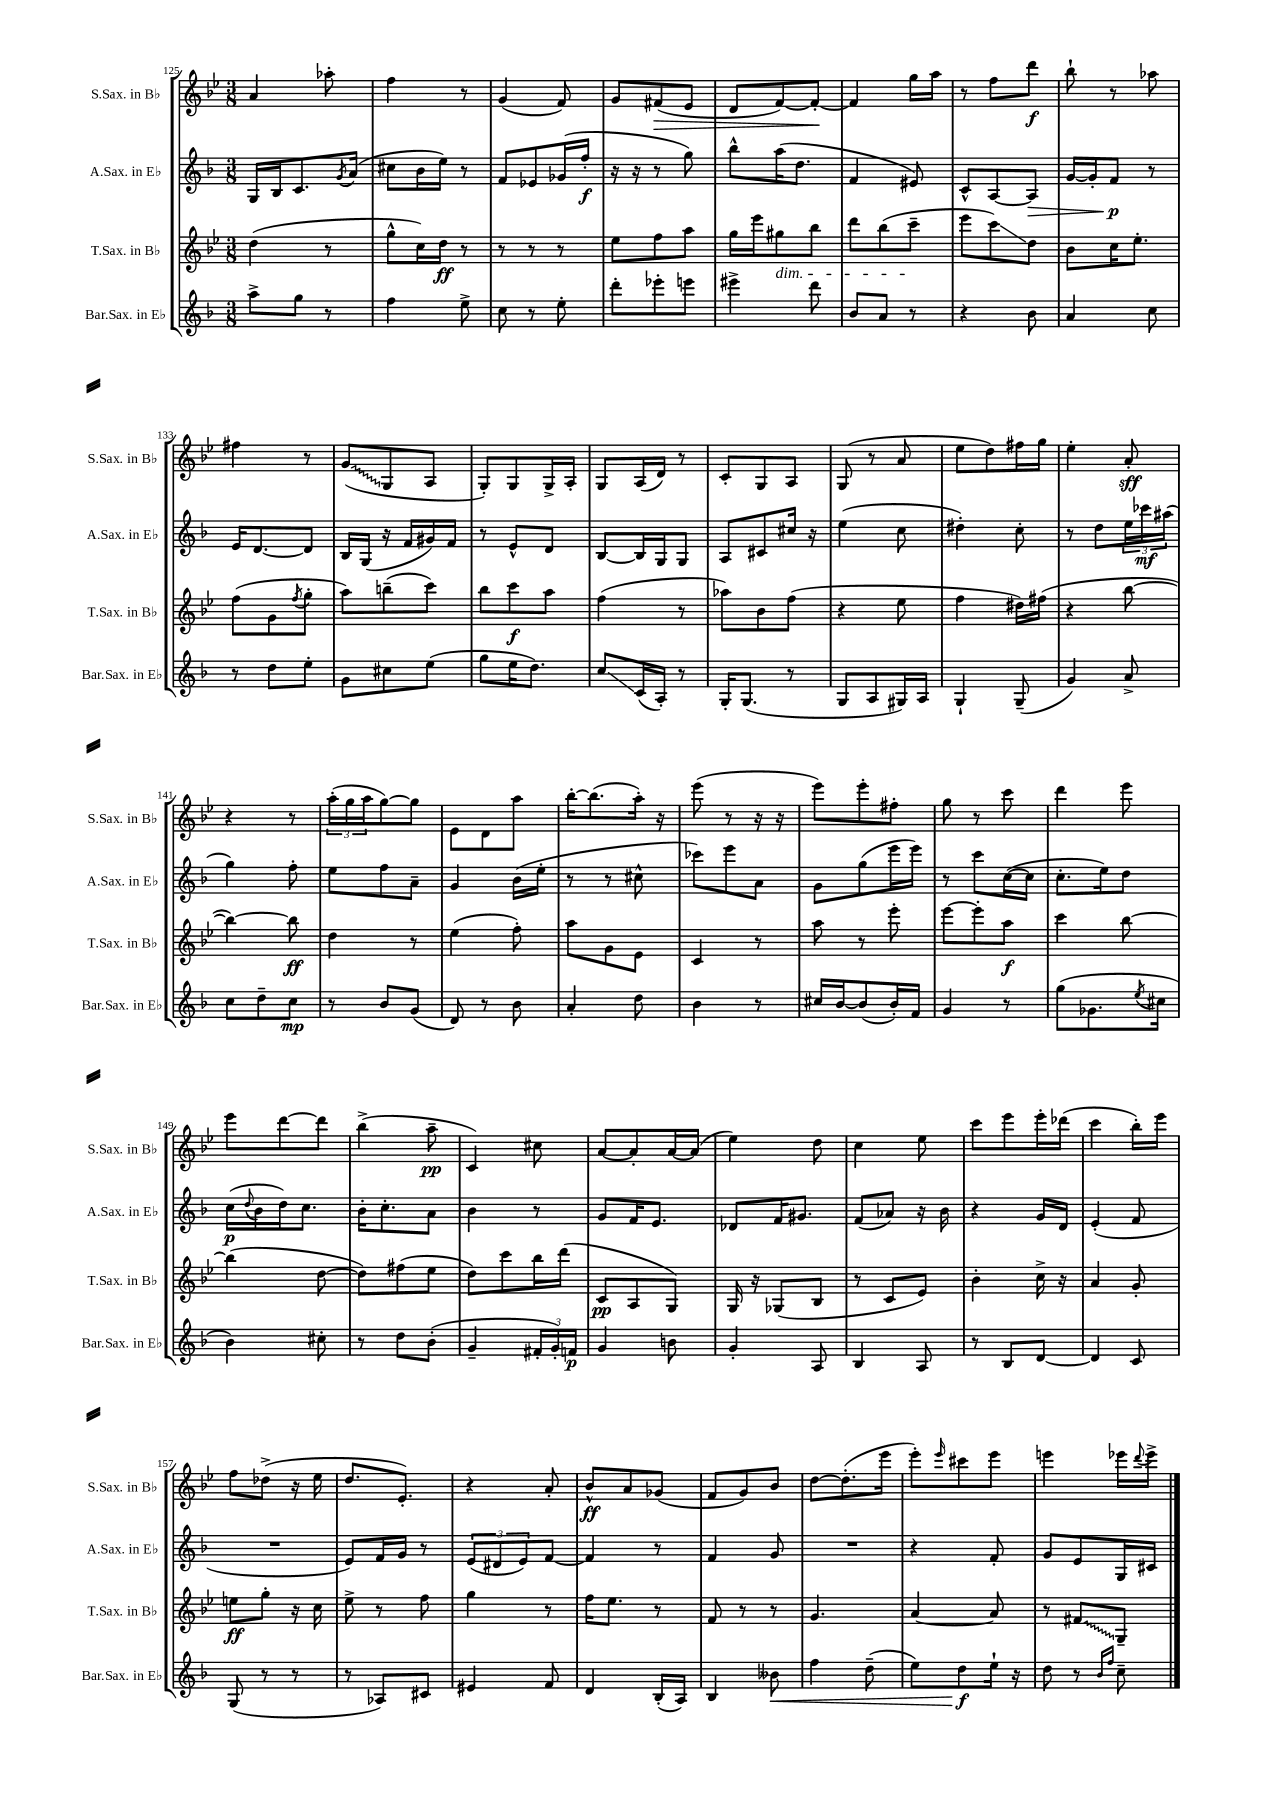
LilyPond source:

<<
\new StaffGroup <<
\new Staff = "s0" \with { instrumentName = "S.Sax. in Bb" shortInstrumentName = "S.Sax. in Bb" } {
    \clef treble \key bes \major \numericTimeSignature \time 3/8
    a'4 aes''8-. |
    f''4 r8 |
    g'4( f'8) |
    g'8 fis'8\>( ees'8 |
    d'8 f'8~) f'8~-.\! |
    f'4 g''16 a''16 |
    r8 f''8 d'''8\f |
    bes''8-! r8 aes''8 |
    fis''4 r8 |
    \once \override Glissando.style = #'zigzag g'8\glissando( g8 a8 |
    g8-.) g8 g16-> a16-. |
    g8 a16( d'16) r8 |
    c'8-. g8 a8 |
    g8( r8 a'8 |
    ees''8 d''8) fis''16 g''16 |
    ees''4-. a'8-.\sff |
    r4 r8 |
    \tuplet 3/2 { a''16-.( g''16 a''16 } g''8~) g''8 |
    ees'8 d'8 a''8 |
    bes''16~-. bes''8.( a''16-.) r16 |
    ees'''8( r8 r16 r16 |
    ees'''8) ees'''8-. fis''8-. |
    g''8 r8 c'''8 |
    d'''4 ees'''8 |
    ees'''8 d'''8~ d'''8 |
    bes''4->( a''8--\pp |
    c'4) cis''8 |
    a'8~ a'8-. a'16~ a'16( |
    ees''4) d''8 |
    c''4 ees''8 |
    c'''8 ees'''8 ees'''16-. des'''16( |
    c'''4 bes''16-.) ees'''16 |
    f''8 des''8->( r16 ees''16 |
    d''8. ees'8.-.) |
    r4 a'8-. |
    bes'8-^\ff a'8 ges'8( |
    f'8 g'8) bes'8 |
    d''8~ d''8.-.( ees'''16 |
    ees'''8-.) \grace { ees'''16 } cis'''8 ees'''8 |
    e'''4 ees'''16 \appoggiatura { d'''8 } ees'''16-> \bar "|." |
}
\new Staff = "s1" \with { instrumentName = "A.Sax. in Eb" shortInstrumentName = "A.Sax. in Eb" } {
    \clef treble \key f \major \numericTimeSignature \time 3/8
    g16 bes16 c'8. \acciaccatura { g'8 } a'16( |
    cis''8 bes'16 e''16) r8 |
    f'8 ees'8 ges'16( f''16-.\f |
    r16 r16 r8 g''8) |
    bes''8-^ a''16( d''8. |
    f'4 eis'8) |
    c'8-^ a8~ a8\> |
    g'16~ g'16-. f'8\p\! r8 |
    e'16 d'8.~ d'8 |
    bes16 g16( r16 f'16 gis'16) f'16 |
    r8 e'8-^ d'8 |
    bes8~ bes16 g16 g8 |
    a8 cis'8 cis''16 r16 |
    e''4( c''8 |
    dis''4-.) c''8-. |
    r8 d''8 \tuplet 3/2 { e''16 ces'''16\mf ais''16( } |
    g''4) f''8-. |
    e''8 f''8 a'8-- |
    g'4 bes'16( e''16-. |
    r8 r8 cis''8-^ |
    ces'''8) e'''8 a'8 |
    g'8 g''8( e'''16 e'''16) |
    r8 c'''8 c''16~( c''16 |
    c''8.-. e''16) d''8 |
    c''16\p( \appoggiatura { d''8 } bes'16 d''16) c''8. |
    bes'16-. c''8.-. a'8 |
    bes'4 r8 |
    g'8 f'16 e'8. |
    des'8 f'16 gis'8. |
    f'8( aes'8) r16 bes'16 |
    r4 g'16 d'16 |
    e'4-.( f'8 |
    R4. |
    e'8) f'16 g'16 r8 |
    \tuplet 3/2 { e'8( dis'8 e'8) } f'8~ |
    f'4 r8 |
    f'4 g'8 |
    R4. |
    r4 f'8-. |
    g'8 e'8 g16 cis'16 \bar "|." |
}
\new Staff = "s2" \with { instrumentName = "T.Sax. in Bb" shortInstrumentName = "T.Sax. in Bb" } {
    \clef treble \key bes \major \numericTimeSignature \time 3/8
    d''4( r8 |
    g''8-^ c''16) d''16\ff r8 |
    r8 r8 r8 |
    ees''8 f''8 a''8 |
    g''16 ees'''16 gis''8\dim bes''8 |
    d'''8 bes''8( c'''8--\! |
    ees'''8 c'''8\glissando) d''8 |
    bes'8 c''16 ees''8.-. |
    f''8( g'8 \acciaccatura { f''8 } g''8-. |
    a''8) b''8--( c'''8) |
    bes''8 c'''8\f a''8 |
    f''4( r8 |
    aes''8) bes'8 f''8( |
    r4 ees''8 |
    f''4 dis''16) fis''16( |
    r4 bes''8~ |
    bes''4~) bes''8\ff |
    d''4 r8 |
    ees''4( f''8-.) |
    a''8 g'8 ees'8 |
    c'4 r8 |
    a''8 r8 ees'''8-. |
    ees'''8~ ees'''8-. a''8\f |
    c'''4 bes''8~ |
    bes''4( d''8~ |
    d''8) fis''8( ees''8 |
    d''8) c'''8 bes''16 d'''16( |
    c'8\pp a8 g8) |
    g16 r16 ges8( bes8 |
    r8 c'8 ees'8) |
    bes'4-. c''16-> r16 |
    a'4 g'8-. |
    e''8\ff g''8-. r16 c''16 |
    ees''8-> r8 f''8 |
    g''4 r8 |
    f''16 ees''8. r8 |
    f'8 r8 r8 |
    g'4. |
    a'4~ a'8 |
    r8 \once \override Glissando.style = #'zigzag fis'8\glissando g8-- \bar "|." |
}
\new Staff = "s3" \with { instrumentName = "Bar.Sax. in Eb" shortInstrumentName = "Bar.Sax. in Eb" } {
    \clef treble \key f \major \numericTimeSignature \time 3/8
    a''8-> g''8 r8 |
    f''4 e''8-> |
    c''8 r8 e''8-. |
    d'''8-. ees'''8-. e'''8 |
    eis'''4-> d'''8 |
    bes'8 a'8 r8 |
    r4 bes'8 |
    a'4 c''8 |
    r8 d''8 e''8-. |
    g'8 cis''8 e''8( |
    g''8 e''16 d''8.) |
    c''8\glissando c'16( a16-.) r8 |
    g16-. g8.( r8 |
    g8 a8 gis16) a16 |
    g4-! g8--( |
    g'4) a'8-> |
    c''8 d''8-- c''8\mp |
    r8 bes'8 g'8( |
    d'8) r8 bes'8 |
    a'4-. d''8 |
    bes'4 r8 |
    cis''16 bes'16~ bes'8( bes'16-.) f'16 |
    g'4 r8 |
    g''8( ges'8. \acciaccatura { e''8 } cis''16 |
    bes'4) cis''8-. |
    r8 d''8 bes'8-.( |
    g'4-- \tuplet 3/2 { fis'16-. g'16-.) f'16\p } |
    g'4 b'8 |
    g'4-. a8 |
    bes4 a8 |
    r8 bes8 d'8~ |
    d'4 c'8 |
    g8( r8 r8 |
    r8 aes8) cis'8 |
    eis'4 f'8 |
    d'4 bes16-.( a16) |
    bes4 beses'8\< |
    f''4 d''8--( |
    e''8) d''8\f\! e''16-! r16 |
    d''8 r8 \grace { bes'16 f''16 } c''8-- \bar "|." |
}
>>
>>
\layout { \context { \Score currentBarNumber = #125 } }
